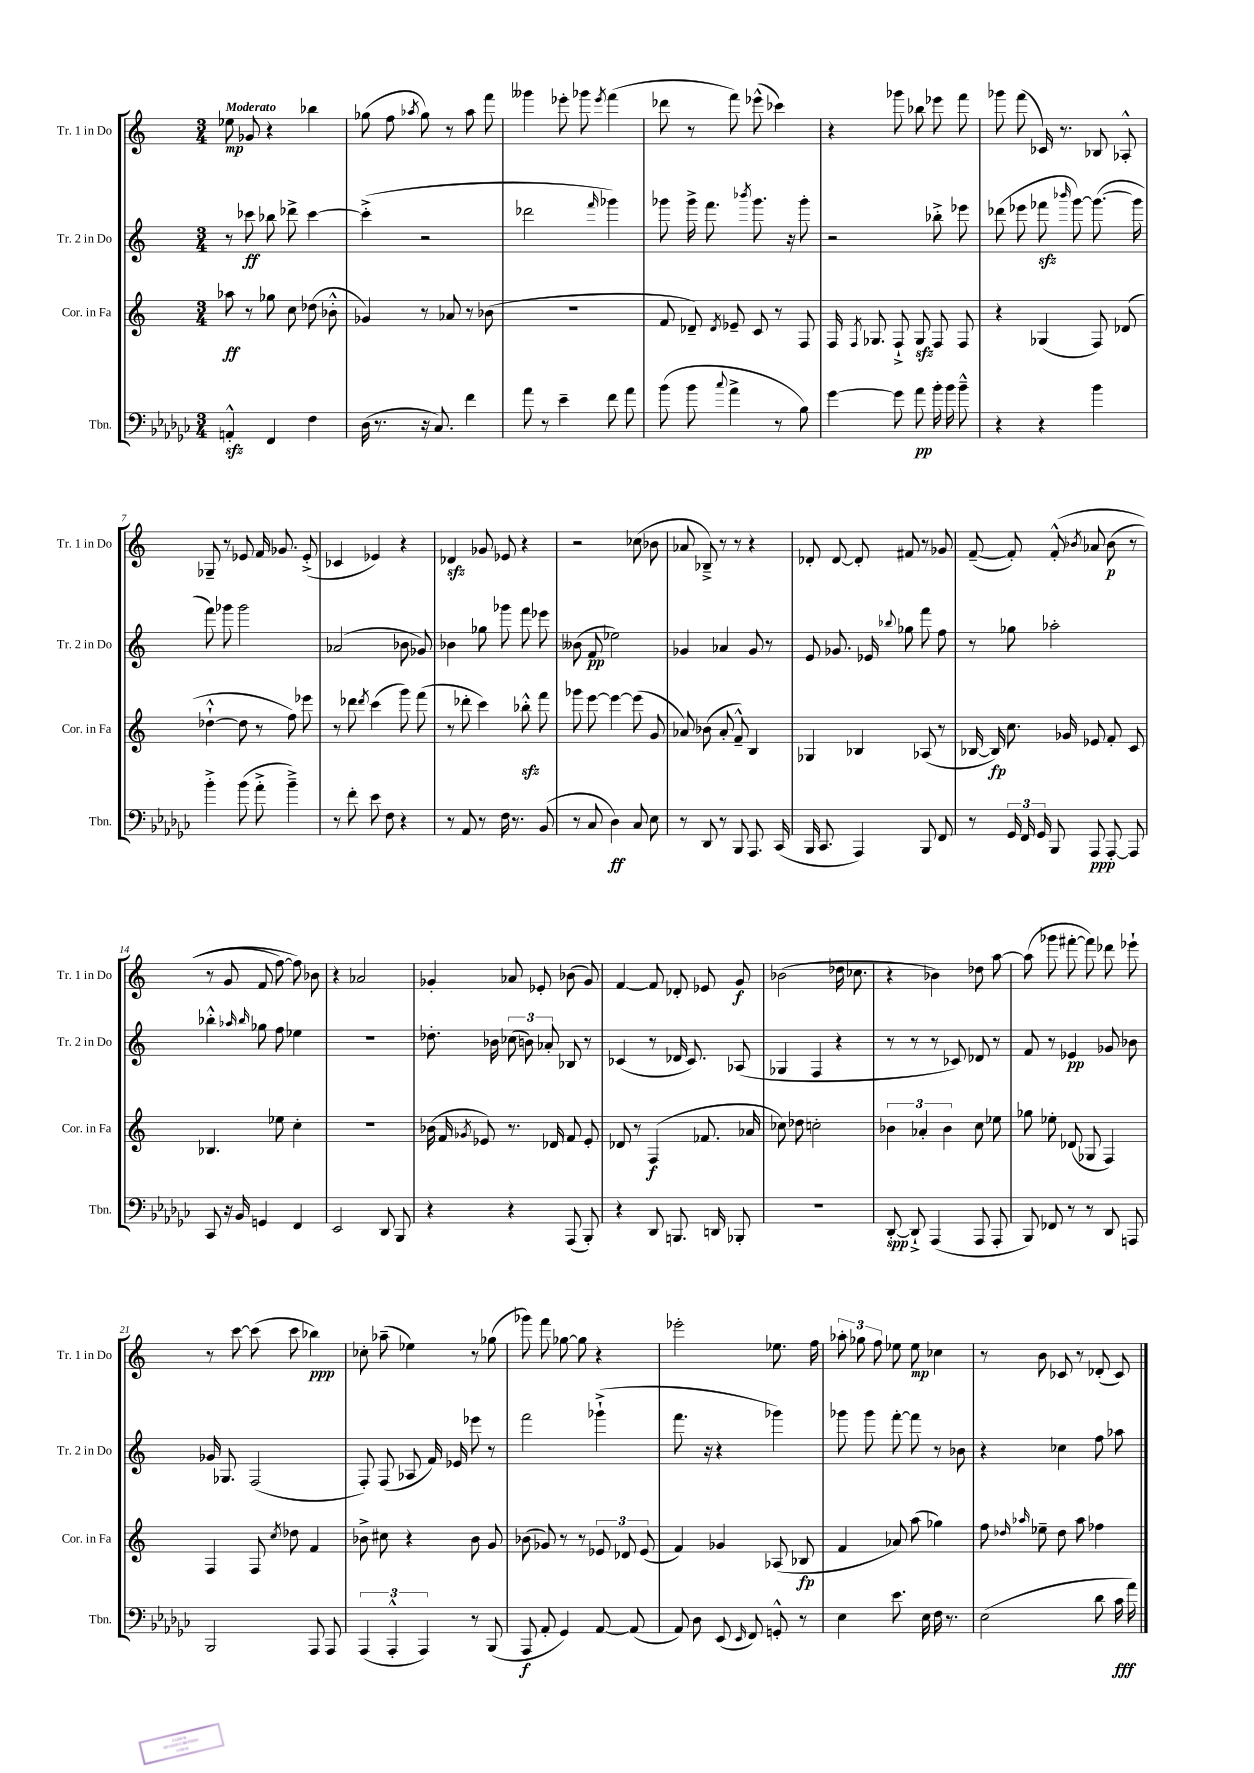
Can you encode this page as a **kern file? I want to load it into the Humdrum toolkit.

**kern	**kern	**kern	**kern
*staff4	*staff3	*staff2	*staff1
*clefF4	*clefG2	*clefG2	*clefG2
*k[b-e-a-d-g-c-]	*k[]	*k[]	*k[]
*M3/4	*M3/4	*M3/4	*M3/4
4AA'^^	8aa-	8r	8ee-
.	8r	8ccc-	8g-
4FF	8gg-	8bb-	4r
.	8cc	8ddd-^	.
4F	(8dd-	[4ccc-	4bb-
.	8b-'^^	.	.
=	=	=	=
(16D-	4g-)	(4ccc-'^]	(8gg-
8.r	.	.	.
.	.	.	8ff
.	.	.	8qaa-
16r	8r	2r	8gg-)
8.C-)	.	.	.
.	8a-	.	8r
4f	8r	.	8aa-
.	(8b-	.	8fff
=	=	=	=
8a-	2.r	2ddd-	4ggg--
8r	.	.	.
4e-~	.	.	8eee-'
.	.	.	8ggg-
.	.	16qqfff	8qeee-
8f	.	4ggg-)	(4fff
8a-	.	.	.
=	=	=	=
(8b-	8f	8ggg-	8ddd-
8b-	8d-~)	16ggg-^	8r
.	.	8.fff	.
8qqcc-	8qd-	.	.
4a-^	8e-~	.	8fff)
.	.	8qbbb-	.
.	8c	8.ggg-	(8eee-^^
8r	8r	.	4ccc-)
.	.	16r	.
8B-)	8F	8ggg-'	.
=	=	=	=
[4g-	16F	2r	4r
.	8qF	.	.
.	8.G-	.	.
8g-]	8F`^	.	8ggg-
8a-	8G-	.	8bb-
16b-'	8F	8bb-'^	8eee-
16b-	.	.	.
8b-~^^	8F	8eee-	8fff
=	=	=	=
4r	4r	(8ddd-	8ggg-
.	.	8eee-	(8fff
4r	(4G-	8fff-	16c-)
.	.	.	8.r
.	.	16qqbbb-	.
.	.	[8ggg)	.
4b-	8F)	(8.ggg_	8B-
.	(8d-	.	8A-'^^
.	.	16ggg]	.
=	=	=	=
4b-'^	[4dd-`^^	8fff)	8G-~
.	.	8ggg-	8r
(8b-	8dd-]	2ggg-	8e-
8a-'^	8r	.	16f
.	.	.	8.g-
4b-~^)	8ff)	.	.
.	8eee-	.	(8e-'^
=	=	=	=
8r	8r	(2a-	4c-
8f'	8ddd-	.	.
.	8qddd-	.	.
8e-	(4ccc	.	4e-)
8F	.	.	.
4r	8ggg)	8b-	4r
.	(8fff	8g-)	.
=	=	=	=
8r	8r	4b-	4d-
8AA-	8ddd-'	.	.
8r	4ccc)	8gg-	8g-
16F	.	8ggg-	8e-
8.r	.	.	.
.	8bb-'^^	8fff	4r
(8BB-	8fff	8eee-	.
=	=	=	=
8r	8ggg-	(8b--	2r
8C-	[8eee	8f	.
4D-)	4eee_	2ee-)	.
8C-	(8eee]	.	(8cc-
8E-	8g	.	8b-
=	=	=	=
8r	8a-)	4g-	8a-
8DD-	(8b-	.	8B-~^)
8r	8a-'	4a-	8r
8BBB-	8f~^^)	.	8r
8.AAA-	4B	8g-	4r
.	.	8r	.
(16CC-	.	.	.
=	=	=	=
16BBB-	4G-	8e	8d-'
8.CC-	.	.	.
.	.	8.g-	[8d-
4AAA-)	4B-	.	8d-']
.	.	16e-	.
.	.	8qqbb-	.
.	.	8gg-	8f#
8BBB-	(8A-	8fff	8r
8FF	8r	8ff	8g-
=	=	=	=
8r	[16B-	8r	([8f~
.	16B-])	.	.
24GG-	8.cc	8gg-	8f'])
24FF	.	.	.
24GG-	.	.	.
8BBB-	.	2aa-'	&(8f'^^
.	16g-	.	.
.	.	.	8qb-
8AAA-	8e-	.	8a-
[8AAA-'	8f'	.	(8b-
8AAA-]	8c	.	8r
=	=	=	=
8CC-	4.B-	4bb-'^^	8r
16r	.	.	8g
16BB-	.	.	.
.	.	16qqaa-	.
.	.	16qqbb-	.
4GG	.	8gg-	8f
.	8ee-	8ff	[8ff)
4FF	4cc'	4ee-	8ff]&)
.	.	.	8b-
=	=	=	=
2EE-	2.r	2.r	4r
.	.	.	2a-
8DD-	.	.	.
8BBB-	.	.	.
=	=	=	=
4r	(16b-	8.dd-'	4g-'
.	16f	.	.
.	8qg-	.	.
.	8e-)	.	.
.	.	16b-	.
4r	8.r	(12cc-	8a-
.	.	12b)	.
.	.	.	8e-'
.	.	12a-'	.
.	16d-	.	.
(8AAA-	8f	8B-	(8b-
8BBB-')	8e-'	8r	8g-)
=	=	=	=
4r	8d-	(4c-	[4f
.	8r	.	.
8DD-	(4F	8r	8f]
8.BBB	.	16d-	8d-'
.	.	8.c-)	.
.	8.f-	.	8e-
16DD	.	.	.
8BBB-'	.	(8A-	8g
.	16a-	.	.
=	=	=	=
2.r	8cc-)	4G-	(2b-
.	8dd-	.	.
.	2cc'	4F	.
.	.	4r	16dd-
.	.	.	8.cc-
=	=	=	=
[8DD-'	6b-	8r	4r
8DD-`^]	.	8r	.
.	6a-'	.	.
(4AAA-	.	8r	4b-)
.	6b-	.	.
.	.	8c-)	.
8AAA-	8cc	8d-	8dd-
8AAA-'	8ee-	8r	[8aa
=	=	=	=
8BBB-)	8gg-	8f	(8aa]
8FF-	8ee-'	8r	8ggg-
8r	(8d-	4e-	[8fff#'
8r	8G-	.	8fff#])
8DD-	4F)	8g-	8ddd-
8AAA	.	8b-	8eee-`
=	=	=	=
2BBB-	4F	16g-	8r
.	.	8.G-	.
.	.	.	[8ccc
.	8F	(2F	(8ccc]
.	8qcc	.	.
.	8dd-	.	8ccc
8AAA-	4f	.	4bb-)
8AAA-	.	.	.
=	=	=	=
(6AAA-	8b-^	8F')	8cc-'
.	8cc#	(8F	(8aa-~
6AAA-'^^	.	.	.
.	4r	8A-	4ee-)
6AAA-)	.	.	.
.	.	16f)	.
.	.	16e-	.
8r	8b-	8eee-	8r
(8BBB-	8g	8r	(8gg-
=	=	=	=
8AAA-	(8b-	2fff	8ggg-)
8AA-'	8g-)	.	8fff
4GG-)	8r	.	[8gg-
.	8r	.	8gg-]
[8AA-	12e-	(4ggg-`^	4r
.	12d-	.	.
(8AA-]	.	.	.
.	(12e-	.	.
=	=	=	=
8AA-)	4f)	8.fff	2eee-'
8D-	.	.	.
.	.	16r	.
(8EE-	4g-	4r	.
16qqEE-	.	.	.
8FF)	.	.	.
8GG'^^	(8A-	4ggg-)	8.ee-
8r	8B-	.	.
.	.	.	16ff
=	=	=	=
4E-	4f	8ggg-	12aa-'
.	.	.	12gg-
.	.	8ggg-	.
.	.	.	12ff
8.e-	8a-)	[8fff'	8ee-
.	(8aa	8fff]	8ee-
16E-	.	.	.
16F	4gg-)	8r	4cc-
8.r	.	.	.
.	.	8b-	.
=	=	=	=
(2E-	8ff	4r	8r
.	16qqdd-	.	.
.	16qqaa-	.	.
.	8ee-~	.	8b
.	8dd-	4cc-	8c-
.	8aa-	.	8r
8d-	4ff-	8ff	(8d-'
16c-	.	8aa-	8c-)
16a-)	.	.	.
==	==	==	==
*-	*-	*-	*-
